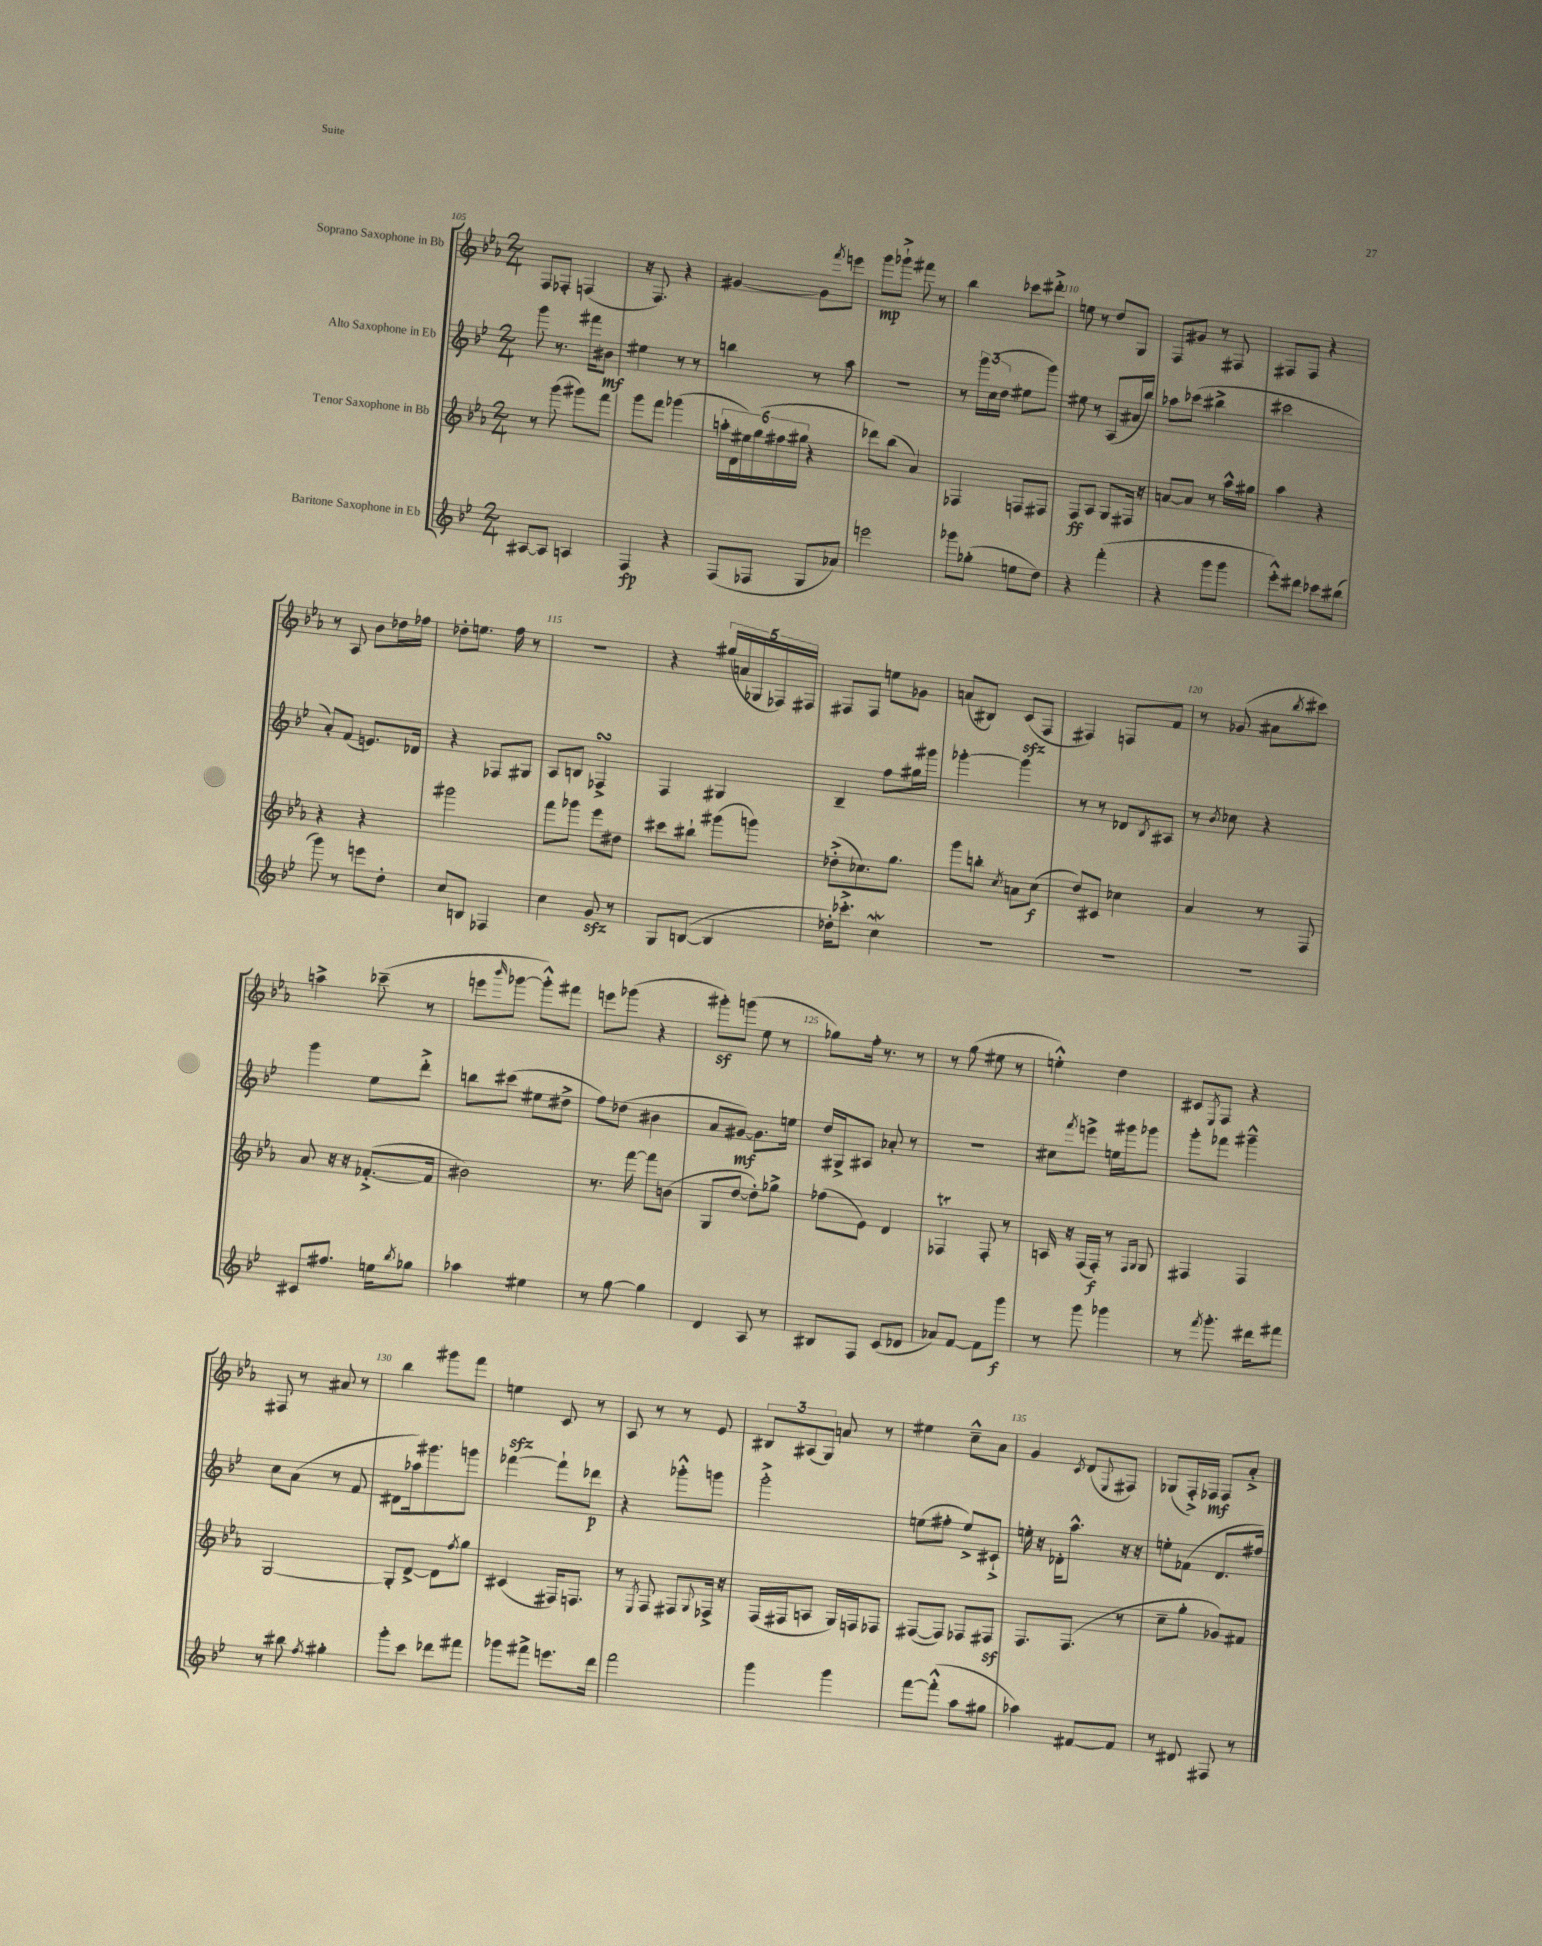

**kern	**dynam	**kern	**dynam	**kern	**dynam	**kern	**dynam
*part4	*part4	*part3	*part3	*part2	*part2	*part1	*part1
*staff4	*staff4	*staff3	*staff3	*staff2	*staff2	*staff1	*staff1
*I"Baritone Saxophone in Eb	*	*I"Tenor Saxophone in Bb	*	*I"Alto Saxophone in Eb	*	*I"Soprano Saxophone in Bb	*
*clefG2	*	*clefG2	*	*clefG2	*	*clefG2	*
*k[b-e-]	*	*k[b-e-a-]	*	*k[b-e-]	*	*k[b-e-a-]	*
*M2/4	*	*M2/4	*	*M2/4	*	*M2/4	*
=105	=105	=105	=105	=105	=105	=105	=105
[8A#X/L	.	8r	.	8ggg\	.	8F/L	.
8A#/J]	.	(8ggg\	.	8.r	.	8F-X'/J	.
4An/	.	8ggg#X\L)	.	.	.	(4Fn/	.
.	.	.	.	16fff#X\KL	.	.	.
.	.	8fff\J	.	8b#X\J	mf	.	.
=106	=106	=106	=106	=106	=106	=106	=106
4F/	fp	8ggg\L	.	4ee#X\	.	16r	.
.	.	.	.	.	.	8.F/)	.
.	.	8fff\J	.	.	.	.	.
4r	.	(4ggg-X\	.	8r	.	4r	.
.	.	.	.	8r	.	.	.
=107	=107	=107	=107	=107	=107	=107	=107
(8F/L	.	24aan'\LL	.	4bbn\	.	[4g#X/	.
.	.	24d\	.	.	.	.	.
.	.	24ee#X\)	.	.	.	.	.
8F-X/J	.	(24gg\	.	.	.	.	.
.	.	24ff#X\	.	.	.	.	.
.	.	24gg#X\JJ	.	.	.	.	.
8G/L	.	4r	.	8r	.	8g#\L]	.
.	.	.	.	.	.	8qfff/	.
8a-X/J)	.	.	.	8aa\	.	8eeen\J	.
=108	=108	=108	=108	=108	=108	=108	=108
2eeen\	.	8ddd-X\L)	.	2r	.	8ggg\L	mp
.	.	(8bb-\J	.	.	.	8ggg-X`^\J	.
.	.	4a-/)	.	.	.	8fff#X\	.
.	.	.	.	.	.	8r	.
=109	=109	=109	=109	=109	=109	=109	=109
8ggg-X\L	.	4F-X/	.	8r	.	4bb-\	.
(8gg-X'\J	.	.	.	24ggg\LL	.	.	.
.	.	.	.	(24cc\	.	.	.
.	.	.	.	24dd\JJ	.	.	.
8een\L	.	8Fn/L	.	8ee#X\L	.	8ccc-X\L	.
8dd\J)	.	8F#X/J	.	8ggg\J)	.	8ddd#X'^\J	.
=110	=110	=110	=110	=110	=110	=110	=110
4r	.	8F/L	ff	8ee#X\	.	8een\	.
.	.	8A-/J	.	8r	.	8r	.
(4fff'\	.	8G/L	.	(8A/L	.	8dd/L	.
.	.	16F#X/Jk	.	16a#X/L	.	8G/J	.
.	.	16r	.	16bb-/JJ)	.	.	.
=111	=111	=111	=111	=111	=111	=111	=111
4r	.	[8an/L	.	8aa-X\L	.	8F/L	.
.	.	8a/J]	.	(8ccc-X\J	.	8g#X/J	.
8ggg\L	.	8r	.	4bb#X^\	.	8r	.
8ggg\J	.	16aa-^^\LL	.	.	.	8F#X/	.
.	.	16gg#X\JJ	.	.	.	.	.
=112	=112	=112	=112	=112	=112	=112	=112
8eee-'^^\L)	.	4aa-\	.	2ccc#X\	.	8F#X/L	.
8ddd#X\J	.	.	.	.	.	8F#/J	.
8ccc-X\L	.	4r	.	.	.	4r	.
(8bb#X\J	.	.	.	.	.	.	.
!!LO:LB:g=z
=113	=113	=113	=113	=113	=113	=113	=113
8ggg\)	.	4r	.	8a'/L)	.	8r	.
8r	.	.	.	(8f/J	.	8A-/	.
8eeen\L	.	4r	.	8.en/L)	.	8b-\L	.
8dd'\J	.	.	.	.	.	16dd-X\L	.
.	.	.	.	16d-X/Jk	.	16ff-X\JJ	.
=114	=114	=114	=114	=114	=114	=114	=114
8cc/L	.	2ggg#X\	.	4r	.	8dd-X'\L	.
8Bn/J	.	.	.	.	.	8.een\J	.
4F-X/	.	.	.	8F-X/L	.	.	.
.	.	.	.	.	.	16ff\	.
.	.	.	.	8G#X/J	.	8r	.
=115	=115	=115	=115	=115	=115	=115	=115
4cc\	.	8fff\L	.	8A/L	.	2r	.
.	.	8ggg-X\J	.	8Bn/J	.	.	.
8gzz/	.	8eee-\L	.	4F-XsSSs^/	.	.	.
8r	.	8dd#X\J	.	.	.	.	.
=116	=116	=116	=116	=116	=116	=116	=116
8G/L	.	8ccc#X\L	.	4F/	.	4r	.
([8Bn/J	.	8bb#X`\J	.	.	.	.	.
4B/]	.	(8ggg#X\L	.	4G#X/	.	(20gg#X/LL	.
.	.	.	.	.	.	20an/	.
.	.	.	.	.	.	20G-X/	.
.	.	8gggn\J)	.	.	.	.	.
.	.	.	.	.	.	20F-X/)	.
.	.	.	.	.	.	20F#X/JJ	.
=117	=117	=117	=117	=117	=117	=117	=117
16dd-X'\KL)	.	(8dd-X'^\L	.	4B-~/	.	8F#X/L	.
8.ccc-X'^\J	.	.	.	.	.	.	.
.	.	8.cc-X\)	.	.	.	8F#/J	.
4ccW\	.	.	.	8ff\L	.	8een\L	.
.	.	8.gg\J	.	.	.	.	.
.	.	.	.	16gg#X\L	.	8g-X\J	.
.	.	.	.	16ggg#X\JJ	.	.	.
=118	=118	=118	=118	=118	=118	=118	=118
2r	.	8ggg\L	.	[4ggg-X'\	.	(8an/L	.
.	.	8bbn'\J	.	.	.	8B#X/J)	.
.	.	8qcc/	.	.	.	.	.
.	.	8an\L	.	4ggg-\]	.	(8czz/L	.
.	.	(8cc\J	f	.	.	8F/J	.
=119	=119	=119	=119	=119	=119	=119	=119
2r	.	8dd/L)	.	8r	.	4F#X/)	.
.	.	8c#X/J	.	8r	.	.	.
.	.	4cc-X\	.	8d-X/L	.	8Fn/L	.
.	.	.	.	8qB-/	.	.	.
.	.	.	.	8A#X/J	.	8f/J	.
=120	=120	=120	=120	=120	=120	=120	=120
2r	.	4a-/	.	8r	.	8r	.
.	.	.	.	8qb-/	.	.	.
.	.	.	.	8cc-X\	.	(8g-X/	.
.	.	8r	.	4r	.	8a#X\L	.
.	.	.	.	.	.	8qbb-/	.
.	.	8F/	.	.	.	8ccc#X\J)	.
!!LO:LB:g=z
=121	=121	=121	=121	=121	=121	=121	=121
8c#X/L	.	8a-/	.	4ggg\	.	4aan^\	.
8.ff#X/J	.	16r	.	.	.	.	.
.	.	16r	.	.	.	.	.
.	.	([8.f-X'^/L	.	8ee-\L	.	(8ccc-X~\	.
16een\KL	.	.	.	.	.	.	.
8qbb-/	.	.	.	.	.	.	.
8gg-X\J	.	.	.	8ddd'^\J	.	8r	.
.	.	16f-/Jk]	.	.	.	.	.
=122	=122	=122	=122	=122	=122	=122	=122
4aa-X\	.	2b#X\)	.	8bbn\L	.	8eeen\L	.
.	.	.	.	.	.	16qqbbb-/	.
.	.	.	.	(8ccc#X\J	.	[8ggg-X\J	.
4ee#X\	.	.	.	8ee#X\L	.	8ggg-'^^\L])	.
.	.	.	.	8dd#X^\J	.	8fff#X\J	.
=123	=123	=123	=123	=123	=123	=123	=123
8r	.	8.r	.	8ff\L)	.	8eeen\L	.
[8gg\	.	.	.	(8dd-X\J	.	(8ggg-X\J	.
.	.	[16fff\	.	.	.	.	.
4gg\]	.	8fff\L]	.	4b#X\	.	4r	.
.	.	(8bn\J	.	.	.	.	.
=124	=124	=124	=124	=124	=124	=124	=124
4d/	.	8G/L	.	8a/L	.	8ggg#Xz'\L)	.
.	.	[8dd/J	.	[8g#X/J)	mf	(8gggn\J	.
8A/	.	8dd'\L])	.	8.g#\L]	.	8ee-\	.
8r	.	8gg-X^\J	.	.	.	8r	.
.	.	.	.	16een\Jk	.	.	.
=125	=125	=125	=125	=125	=125	=125	=125
8B#X/L	.	(8ff-X\L	.	16dd/LL	.	8gg-X\L)	.
.	.	.	.	16G#X^/J	.	.	.
8F/J	.	8e-\J)	.	8A#X/J	.	16ff'\Jk	.
.	.	.	.	.	.	8.r	.
(8c/L	.	4d/	.	8a-X'/	.	.	.
8d-X/J	.	.	.	8r	.	8r	.
=126	=126	=126	=126	=126	=126	=126	=126
8a-X/L)	.	4F-XT/	.	2r	.	8r	.
[8f/J	.	.	.	.	.	(8gg\	.
8f\L]	.	8F-'/	.	.	.	8ee#X\	.
8ggg\J	f	8r	.	.	.	8r	.
=127	=127	=127	=127	=127	=127	=127	=127
8r	.	16An/	.	8cc#X\L	.	4een'^^\)	.
.	.	16r	.	.	.	.	.
.	.	.	.	8qfff/	.	.	.
8ggg\	.	(16F/LL	.	8eeen^\J	.	.	.
.	.	16F'/JJ)	f	.	.	.	.
4ggg-X\	.	8r	.	16een\LL	.	4dd\	.
.	.	.	.	16ggg#X\J	.	.	.
.	.	16qqF/LL	.	.	.	.	.
.	.	16qqG/JJ	.	.	.	.	.
.	.	8G/	.	8ggg-X\J	.	.	.
=128	=128	=128	=128	=128	=128	=128	=128
8r	.	4F#X/	.	8ggg'\L	.	8c#X/L	.
8qfff/	.	.	.	.	.	8qE-/	.
8.ggg'\	.	.	.	8fff-X\J	.	8F/J	.
.	.	4F#/	.	4ggg#X~^^\	.	4r	.
16ddd#X\KL	.	.	.	.	.	.	.
8fff#X\J	.	.	.	.	.	.	.
!!LO:LB:g=z
=129	=129	=129	=129	=129	=129	=129	=129
8r	.	[2G/	.	8cc\L	.	8F#X/	.
8bb#X\	.	.	.	(8a\J	.	8r	.
8qff/	.	.	.	.	.	.	.
4gg#X'\	.	.	.	8r	.	8a#X/	.
.	.	.	.	8f/	.	8r	.
=130	=130	=130	=130	=130	=130	=130	=130
8ggg'\L	.	8G'/L]	.	8d#X\L	.	4bb-\	.
8ccc\J	.	[8d^/J	.	16aa-X\k)	.	.	.
.	.	.	.	8.ggg#X\	.	.	.
8ddd-X\L	.	8d\L]	.	.	.	8ggg#X\L	.
.	.	8qff/	.	.	.	.	.
8fff#X\J	.	8gg\J	.	8gggn\J	.	8fff\J	.
=131	=131	=131	=131	=131	=131	=131	=131
8ggg-X\L	.	(4c#X/	.	[4fff-X\	.	4eenzz\	.
8fff#X^\J	.	.	.	.	.	.	.
8.eeen\L	.	16F#X/KL)	.	8fff-`\L]	.	8c/	.
.	.	8.Fn/J	.	.	.	.	.
.	.	.	.	8ddd-X\J	p	8r	.
16ddd\Jk	.	.	.	.	.	.	.
=132	=132	=132	=132	=132	=132	=132	=132
2fff\	.	8r	.	4r	.	8A-/	.
.	.	8qE-/	.	.	.	.	.
.	.	8F/	.	.	.	8r	.
.	.	8F#X/L	.	8ggg-X'^^\L	.	8r	.
.	.	8qqG/	.	.	.	.	.
.	.	16F-X^/Jk	.	8gggn\J	.	8e-/	.
.	.	16r	.	.	.	.	.
=133	=133	=133	=133	=133	=133	=133	=133
4ggg\	.	(16F/LL	.	2ggg'^\	.	12B#X/L	.
.	.	16F#X/J	.	.	.	.	.
.	.	.	.	.	.	(12A#X/	.
.	.	8An/J	.	.	.	.	.
.	.	.	.	.	.	12G/J)	.
4ggg\	.	16G/LL)	.	.	.	8an/	.
.	.	16Fn/J	.	.	.	.	.
.	.	8F-X/J	.	.	.	8r	.
=134	=134	=134	=134	=134	=134	=134	=134
[8fff\L	.	([8F#X/L	.	(8een\L	.	4ee#X\	.
(8fff'^^\J]	.	8F#/J])	.	8ff#X'\J	.	.	.
8aa\L	.	8F-X/L	.	8ee^/L)	.	8cc~^^\L	.
8gg#X\J	.	8F#Xz/J	.	8c#X`^/J	.	8a-\J	.
=135	=135	=135	=135	=135	=135	=135	=135
4aa-X\)	.	8.F/L	.	16een'\	.	4g/	.
.	.	.	.	16r	.	.	.
.	.	.	.	16d-X'\KL	.	.	.
.	.	(8.F/J	.	8.aa^^\J	.	.	.
.	.	.	.	.	.	8qc/	.
[8f#X/L	.	.	.	.	.	(8d/L	.
.	.	.	.	.	.	8qqE-/	.
8f#/J]	.	8r	.	16r	.	8F#X/J)	.
.	.	.	.	16r	.	.	.
=136	=136	=136	=136	=136	=136	=136	=136
8r	.	8cc~\L	.	8een'\L	.	(8G-X/L	.
8d#X/	.	8gg'\J	.	(8f-X\J	.	16F'^/L)	.
.	.	.	.	.	.	16F-X/JJ	mf
8F#X/	.	8g-X/L)	.	8.d/L	.	8F-/L	.
8r	.	8f#X/J	.	.	.	8a-'^/J	.
.	.	.	.	16ff#X/Jk)	.	.	.
==	==	==	==	==	==	==	==
*-	*-	*-	*-	*-	*-	*-	*-
